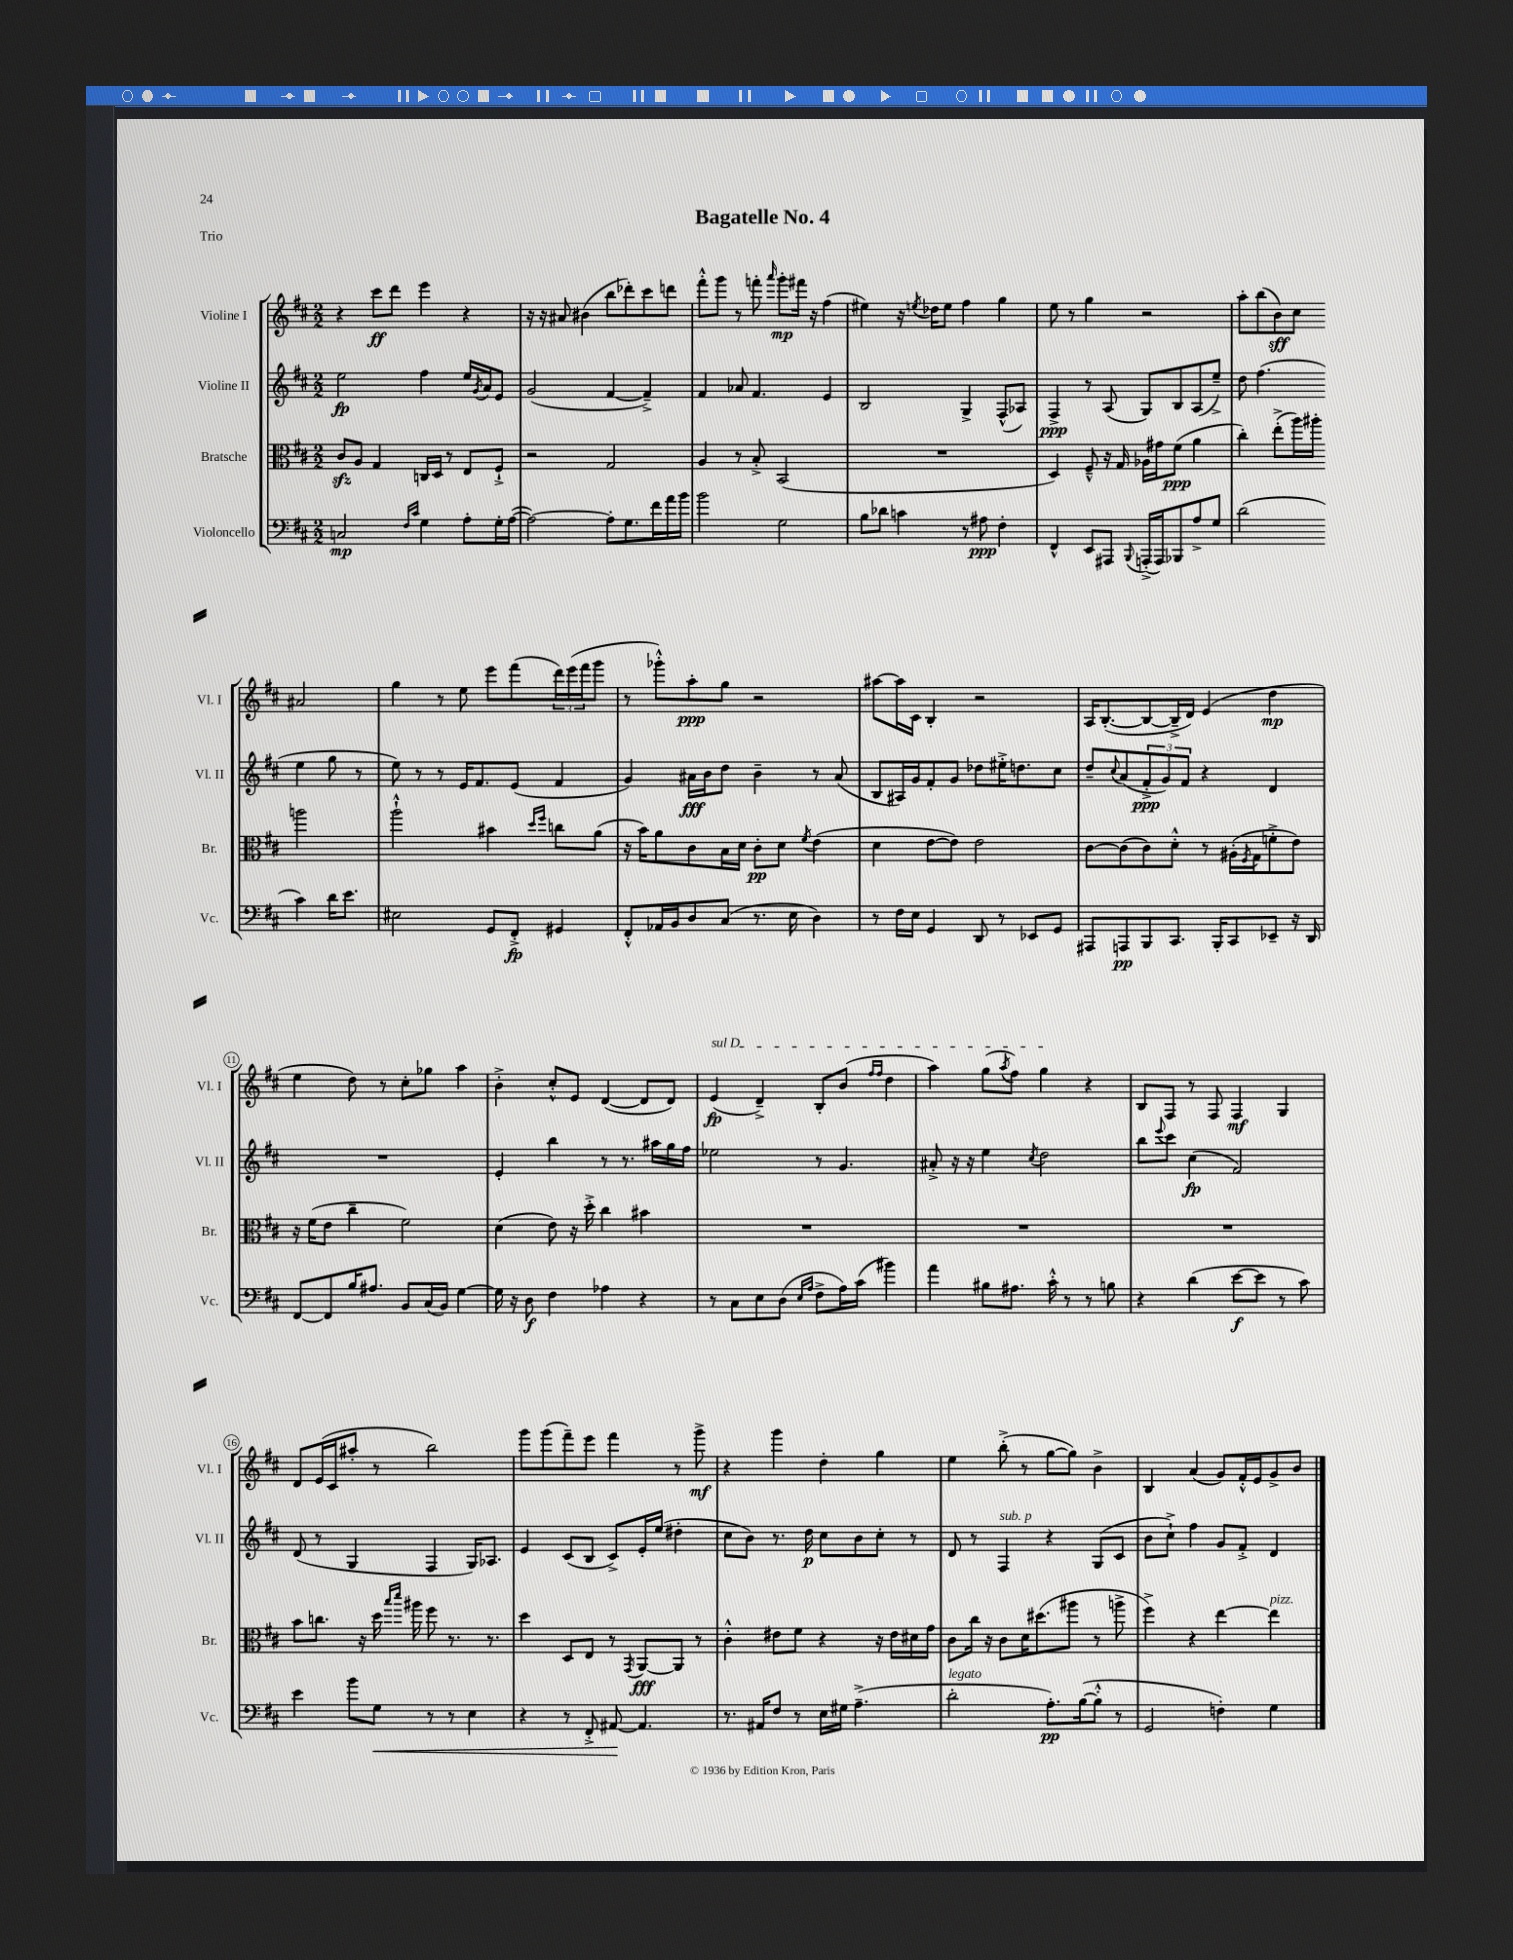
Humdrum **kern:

**kern	**kern	**kern	**kern
*staff4	*staff3	*staff2	*staff1
*clefF4	*clefC3	*clefG2	*clefG2
*k[f#c#]	*k[f#c#]	*k[f#c#]	*k[f#c#]
*M2/2	*M2/2	*M2/2	*M2/2
2C	8c#	2ee	4r
.	8A	.	.
.	4G	.	8ccc#
.	.	.	8ddd
16qqF#	.	.	.
16qqc#	.	.	.
4G	16C	4ff#	4eee
.	16D	.	.
.	8r	.	.
8A'	8E	16ee	4r
.	.	8qg	.
.	.	16a	.
16G'	8F#`^	8e	.
([16A	.	.	.
=	=	=	=
2A_)	2r	(2g	16r
.	.	.	16r
.	.	.	8a#
.	.	.	(4b#
8A']	2G	[4f#	8bb
8.G	.	.	8ddd-')
.	.	4f#~^])	8ccc#
16f#	.	.	.
16a	.	.	8ddd
16b	.	.	.
=	=	=	=
2b	4A	4f#	8fff#'^^
.	.	.	8ggg
.	8r	8a-	8r
.	8B'^	4.f#	8fff'
.	.	.	16qqaaa
2G	(2BB	.	8ggg'
.	.	.	16fff#
.	.	.	16r
.	.	4e	(4ff#
=	=	=	=
8B	1r	2B	4ee#)
8d-	.	.	.
4c	.	.	16r
.	.	.	8qee
.	.	.	16dd-
.	.	.	8ee
8r	.	4G^	4ff#
8A#	.	.	.
4F#'	.	(8F#^^	4gg
.	.	8A-)	.
=	=	=	=
4FF#^^	4D)	4F#^	8ee
.	.	.	8r
8EE	8F#~^^	8r	4gg
8AAA#	16r	(8A	.
.	16G	.	.
8qqBBB	.	.	.
(16AAA'^	16A-	8G)	2r
16AAA)	16g#	.	.
8BBB-	(8f#	8B	.
8A^	4a	(8A	.
8G	.	8ee~^)	.
=	=	=	=
(2d	4cc#')	8dd	8aa'
.	.	(4.ff#	(8bb
.	(8ee'^	.	8b)
.	16aa)	.	8cc#
.	16aa#'	.	.
4c#)	2aa	4ee	2a#
16d	.	8gg	.
8.e	.	.	.
.	.	8r	.
=	=	=	=
2E#	2aa`^^	8ee)	4gg
.	.	8r	.
.	.	8r	8r
.	.	16e	8ee
.	.	8.f#	.
8GG	4b#	.	8eee
8FF#'^	.	(8e	(8fff#
.	16qqdd	.	.
.	16qqff#	.	.
4GG#	8cc	4f#	24ddd)
.	.	.	(24eee
.	.	.	24fff#
.	(8a	.	8ggg
=	=	=	=
8FF#'^^	16r	4g)	8r
.	16b)	.	.
16AA-	8a	.	8ggg-'^^)
16BB	.	.	.
8D	8c#	16a#	8aa'
.	.	16b	.
(8C#	16B	8dd	8gg
.	16d	.	.
8.r	8c#'	4b~	2r
.	8d	.	.
16E	.	.	.
.	8qf#	.	.
4D)	(4e	8r	.
.	.	(8a#	.
=	=	=	=
8r	4d	8B	[8aa#
16F#	.	16A#)	16aa#]
16E	.	16g	16c#
4GG	[8e	8f#'	4B'
.	8e])	8g	.
8DD	2e	8dd-	2r
8r	.	16ee#'^	.
.	.	8.dd	.
8EE-	.	.	.
8GG	.	8cc#	.
=	=	=	=
8AAA#	[8c#	8dd~	16A
.	.	.	([8.B'
.	.	8qqcc#	.
8AAA	(8c#]	(8a	.
8BBB	8c#)	12f#'^	8B_
.	.	12g)	.
8.CC#	8d'^^	.	16B~^]
.	.	12f#	.
.	.	.	16d)
.	8r	4r	(4e
16BBB'	.	.	.
8CC#	(16A#'	.	.
.	8qF#	.	.
.	16G	.	.
8EE-~	8f'^	4d	4dd
16r	8e)	.	.
16DD	.	.	.
=	=	=	=
[8FF#	16r	1r	4ee
.	(16f#	.	.
8FF#]	8e	.	.
16B	4cc#~	.	8dd)
8.A#	.	.	.
.	.	.	8r
8BB	2f#)	.	8cc#'
(16C#	.	.	8gg-
16BB)	.	.	.
[4G	.	.	4aa
=	=	=	=
16G]	(4d	4e'	4b'^
16r	.	.	.
8D	.	.	.
4F#	8e)	4bb	8cc#'^^
.	16r	.	8e
.	16dd'^	.	.
4A-	4cc#	8r	([4d
.	.	8.r	.
4r	4b#	.	8d]
.	.	16aa#	.
.	.	16gg	8d)
.	.	16ff#	.
=	=	=	=
8r	1r	2ee-	(4e
8C#	.	.	.
8E	.	.	4d~^)
(8D	.	.	.
16qqE	.	.	.
16qqA	.	.	.
8F#^	.	8r	8B'
16A)	.	4.g	(8b
(16c#	.	.	.
.	.	.	16qqff#
.	.	.	16qqff#
4b#)	.	.	4dd
=	=	=	=
4a	1r	8a#'^	4aa)
.	.	16r	.
.	.	16r	.
8B#	.	4ee	(8gg
.	.	.	8qaa
8.A#	.	.	8ff#)
.	.	8qcc#	.
.	.	2dd	4gg
16c#'^^	.	.	.
8r	.	.	.
8r	.	.	4r
8B	.	.	.
=	=	=	=
4r	1r	8bb	8B
.	.	8qqeee	.
.	.	8ccc#	8F#
(4d	.	(4cc#	8r
.	.	.	8F#
[8e	.	2f#)	4F#
8e]	.	.	.
8r	.	.	4G
8c#)	.	.	.
=	=	=	=
4e	8b	(8d	8d
.	8.cc	8r	(16e
.	.	.	16c#
8b	.	4G	8aa#'
.	16r	.	.
8G	16dd	.	8r
.	16qqbb	.	.
.	16qqddd	.	.
.	16aa#	.	.
8r	8ff#	4F#	2bb)
8r	8.r	.	.
4E	.	16G)	.
.	8.r	8.A-	.
=	=	=	=
4r	4dd	4e	8ggg
.	.	.	(8ggg
8r	8D	(8c#	8fff#~)
8FF#'^	8E	8B	8eee
[8AA#	8r	8c#^)	4fff#
.	8qGG	.	.
4.AA#]	[8AA	16e'	.
.	.	(16ee	.
.	8AA]	4dd#'	8r
.	8r	.	8ggg^
=	=	=	=
8.r	4c#'^^	8cc#	4r
.	.	8b)	.
16AA#	.	.	.
8F#	8e#	8.r	4ggg
8r	8f#	.	.
.	.	16dd	.
16E	4r	8cc#	4dd'
16G#	.	.	.
(4.A~^	.	8b	.
.	16r	8cc#'	4gg
.	16e#	.	.
.	16d#	8r	.
.	16g	.	.
=	=	=	=
2d'	8c#	8d	4ee
.	16cc#	8r	.
.	16r	.	.
.	8c#	4F#	(8bb'^
.	16d	.	8r
.	(8.dd#	.	.
8.A')	.	4r	[8gg
.	8aa#	.	8gg])
([16B	.	.	.
8B'^^]	8r	(8G	4b^
8r	8aa^	8c#	.
=	=	=	=
2GG	4ff#^)	8b	4B
.	.	8cc#`^)	.
.	4r	4ff#	(4a
4F')	[4ee	8g	8g)
.	.	8f#'^	16f#'^^
.	.	.	16e
4G	4ee]	4d	8g^
.	.	.	8b
==	==	==	==
*-	*-	*-	*-
